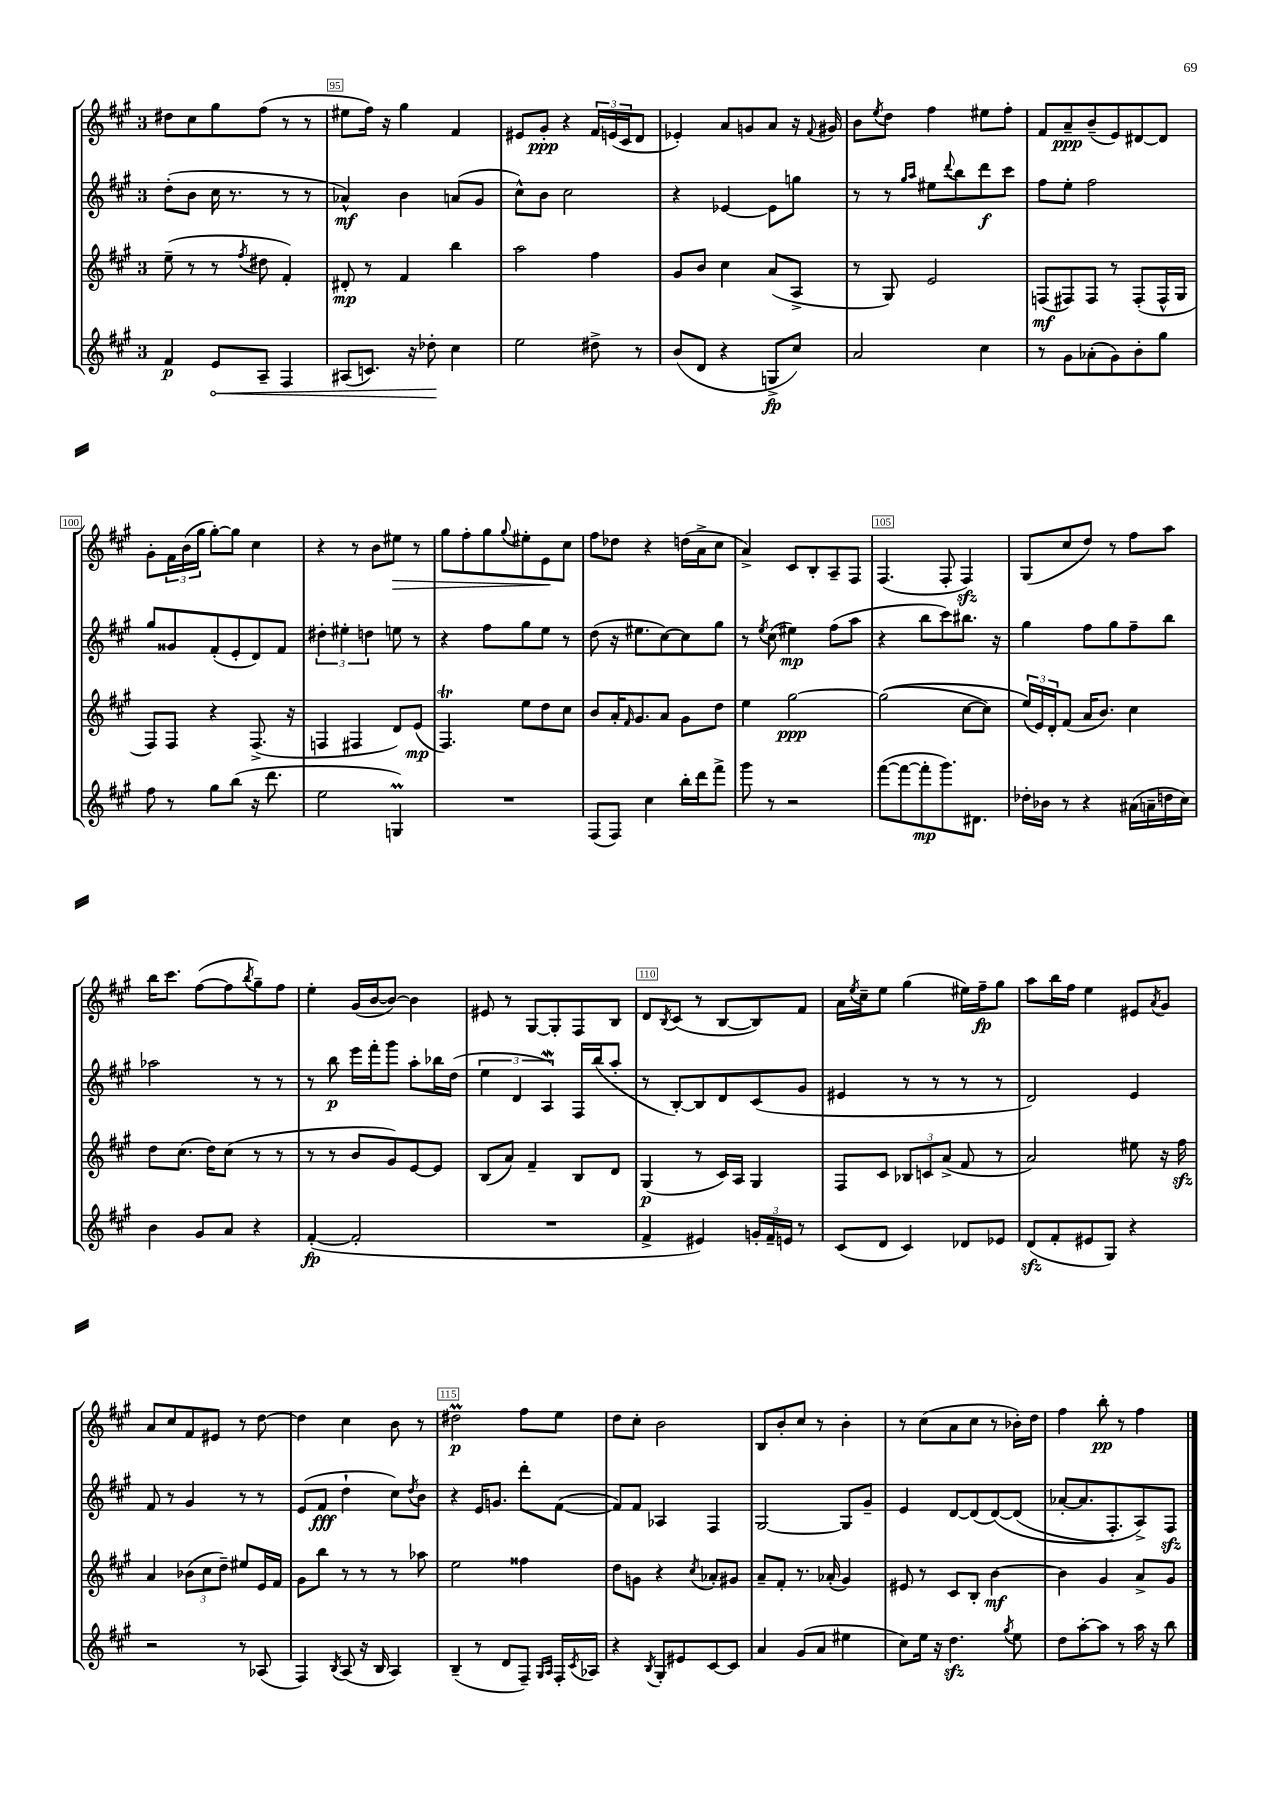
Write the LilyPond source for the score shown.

<<
\new StaffGroup <<
\new Staff = "s0" {
    \clef treble \key a \major \once \override Staff.TimeSignature.style = #'single-digit \time 3/4
    dis''8 cis''8 gis''8 fis''8( r8 r8 |
    eis''8 fis''16) r16 gis''4 fis'4 |
    eis'8 gis'8-.\ppp r4 \tuplet 3/2 { fis'16 e'16( cis'16 } d'8 |
    ees'4-.) a'8 g'8 a'8 r16 \appoggiatura { fis'8 } gis'16 |
    b'8 \acciaccatura { e''8 } d''8 fis''4 eis''8 fis''8-. |
    fis'8 a'8--\ppp b'8--( e'8) dis'8~ dis'8 |
    gis'8-. \tuplet 3/2 { fis'16 b'16( gis''16 } gis''8~-.) gis''8 cis''4 |
    r4 r8 b'8 eis''8\> r8 |
    gis''8 fis''8-. gis''8 \appoggiatura { gis''8 } eis''8-. e'8\! cis''8 |
    fis''8 des''8 r4 d''16( a'16-> cis''8 |
    a'4->) cis'8 b8-. a8-- fis8 |
    fis4.( fis8-. fis4\sfz) |
    gis8( cis''8 d''8) r8 fis''8 a''8 |
    b''16 cis'''8. fis''8~( fis''8 \acciaccatura { b''8 } gis''8--) fis''8 |
    e''4-. gis'16( b'16~ b'8~) b'4 |
    eis'8 r8 gis8~ gis8-. fis8 b8 |
    d'8 \acciaccatura { b8 } cis'8( r8 b8~ b8) fis'8 |
    a'16 \acciaccatura { e''8 } cis''16-- e''8 gis''4( eis''16) fis''16--\fp gis''8 |
    a''8 b''16 fis''16 e''4 eis'8 \acciaccatura { a'8 } gis'8 |
    a'8 cis''8 fis'8 eis'8 r8 d''8~ |
    d''4 cis''4 b'8 r8 |
    dis''2\prall\p fis''8 e''8 |
    d''8 cis''8-. b'2 |
    b8 b'8-. cis''8 r8 b'4-. |
    r8 cis''8( a'8 cis''8 r8 bes'16-.) d''16 |
    fis''4 b''8-.\pp r8 fis''4 \bar "|." |
}
\new Staff = "s1" {
    \clef treble \key a \major \once \override Staff.TimeSignature.style = #'single-digit \time 3/4
    d''8-.( b'8 cis''16 r8. r8 r8 |
    aes'4-^\mf) b'4 a'8( gis'8 |
    cis''8-^) b'8 cis''2 |
    r4 ees'4~ ees'8 g''8 |
    r8 r8 \grace { gis''16 a''16 } eis''8 \appoggiatura { d'''8 } b''8 d'''8\f cis'''8 |
    fis''8 e''8-. fis''2 |
    gis''8 gisis'8 fis'8-.( e'8-. d'8) fis'8 |
    \tuplet 3/2 { dis''4-. eis''4-. d''4 } e''8 r8 |
    r4 fis''8 gis''8 e''8 r8 |
    d''8( r16 eis''8. cis''8~) cis''8 gis''8 |
    r8 \acciaccatura { e''8 } cis''8( eis''4\mp) fis''8( a''8 |
    r4 b''8 cis'''8) bis''8. r16 |
    gis''4 fis''8 gis''8 fis''8-- b''8 |
    aes''2 r8 r8 |
    r8 b''8\p e'''16 fis'''16-. gis'''8 a''8-. bes''16 d''16( |
    \tuplet 3/2 { e''4 d'4 a4\mordent) } fis16 b''16( a''8-. |
    r8 b8~-.) b8 d'8 cis'8( gis'8 |
    eis'4 r8 r8 r8 r8 |
    d'2) e'4 |
    fis'8 r8 gis'4 r8 r8 |
    e'8( fis'8\fff d''4-! cis''8) \acciaccatura { d''8 } b'8 |
    r4 e'16 g'8. d'''8-. fis'8~( |
    fis'8) fis'8 aes4 fis4 |
    gis2~ gis8 gis'8-- |
    e'4 d'8~ d'8( d'8~)\( d'8( |
    aes'8~-. aes'8. fis8.-.) a8->\) fis8\sfz \bar "|." |
}
\new Staff = "s2" {
    \clef treble \key a \major \once \override Staff.TimeSignature.style = #'single-digit \time 3/4
    e''8--( r8 r8 \acciaccatura { fis''8 } dis''8 fis'4-.) |
    dis'8-.\mp r8 fis'4 b''4 |
    a''2 fis''4 |
    gis'8 b'8 cis''4 a'8( a8-> |
    r8 gis8) e'2 |
    f8\mf( fis8) fis8 r8 fis8-.( fis16-^ gis16 |
    fis8) fis8 r4 fis8.->( r16 |
    f4 fis4 d'8) e'8\mp( |
    fis4.\trill) e''8 d''8 cis''8 |
    b'8 a'16-. \grace { fis'16 } gis'8. a'8 gis'8 d''8 |
    e''4 gis''2~\ppp |
    gis''2(\( cis''8~ cis''8) |
    \tuplet 3/2 { e''16(\) e'16) d'16-. } fis'8( a'16 b'8.) cis''4 |
    d''8 cis''8.( d''16) cis''8( r8 r8 |
    r8 r8 b'8 gis'8) e'8~ e'8 |
    b8( a'8) fis'4-- b8 d'8 |
    gis4\p( r8 cis'16) a16 gis4 |
    fis8 cis'8 \tuplet 3/2 { bes8 c'8 a'8->( } fis'8 r8 |
    a'2) eis''8 r16 fis''16\sfz |
    a'4 \tuplet 3/2 { bes'8( cis''8 d''8--) } eis''8 e'16 fis'16 |
    gis'8 b''8 r8 r8 r8 aes''8 |
    e''2 fisis''4 |
    d''8 g'8 r4 \acciaccatura { cis''8 } aes'8-. gis'8 |
    a'8-- fis'8-. r8. aes'16-.( gis'4) |
    eis'8 r8 cis'8 b8-. b'4~\mf |
    b'4 gis'4 a'8-> gis'8 \bar "|." |
}
\new Staff = "s3" {
    \clef treble \key a \major \once \override Staff.TimeSignature.style = #'single-digit \time 3/4
    fis'4\p \once \override Hairpin.circled-tip = ##t e'8\< a8-- fis4 |
    ais8( c'8.) r16 des''8-.\! cis''4 |
    e''2 dis''8-> r8 |
    b'8( d'8 r4 g8->\fp cis''8) |
    a'2 cis''4 |
    r8 gis'8 aes'8-.( gis'8) b'8-. gis''8 |
    fis''8 r8 gis''8 b''8( r16 d'''8. |
    e''2 g4\prall) |
    R2. |
    fis8( fis8) cis''4 b''16-. d'''16 fis'''8-> |
    gis'''8 r8 r2 |
    fis'''8~( fis'''8~ fis'''8-.\mp gis'''8.) dis'8. |
    des''16-. bes'16 r8 r4 ais'16( a'16-- d''16 cis''16) |
    b'4 gis'8 a'8 r4 |
    fis'4~-.\fp( fis'2-. |
    R2. |
    fis'4-> eis'4) \tuplet 3/2 { g'16-. fis'16-- e'16 } r8 |
    cis'8( d'8 cis'4) des'8 ees'8 |
    d'8\sfz( fis'8-. eis'8 gis8) r4 |
    r2 r8 aes8( |
    fis4) \acciaccatura { b8 } a8( r16 b16 a4) |
    b4--( r8 d'8 fis8--) \grace { gis16 a16 } fis16-. \acciaccatura { cis'8 } aes16 |
    r4 \acciaccatura { b8 } gis8-. eis'8 cis'8~ cis'8 |
    a'4 gis'8( a'8 eis''4 |
    cis''8) e''16 r16 d''4.\sfz \acciaccatura { gis''8 } e''8 |
    d''8 a''8~-. a''8 r8 a''16 r16 b''8 \bar "|." |
}
>>
>>
\layout { \context { \Score currentBarNumber = #94 \override BarNumber.break-visibility = ##(#f #t #t) barNumberVisibility = #(every-nth-bar-number-visible 5) \override BarNumber.stencil = #(make-stencil-boxer 0.1 0.3 ly:text-interface::print) } }
